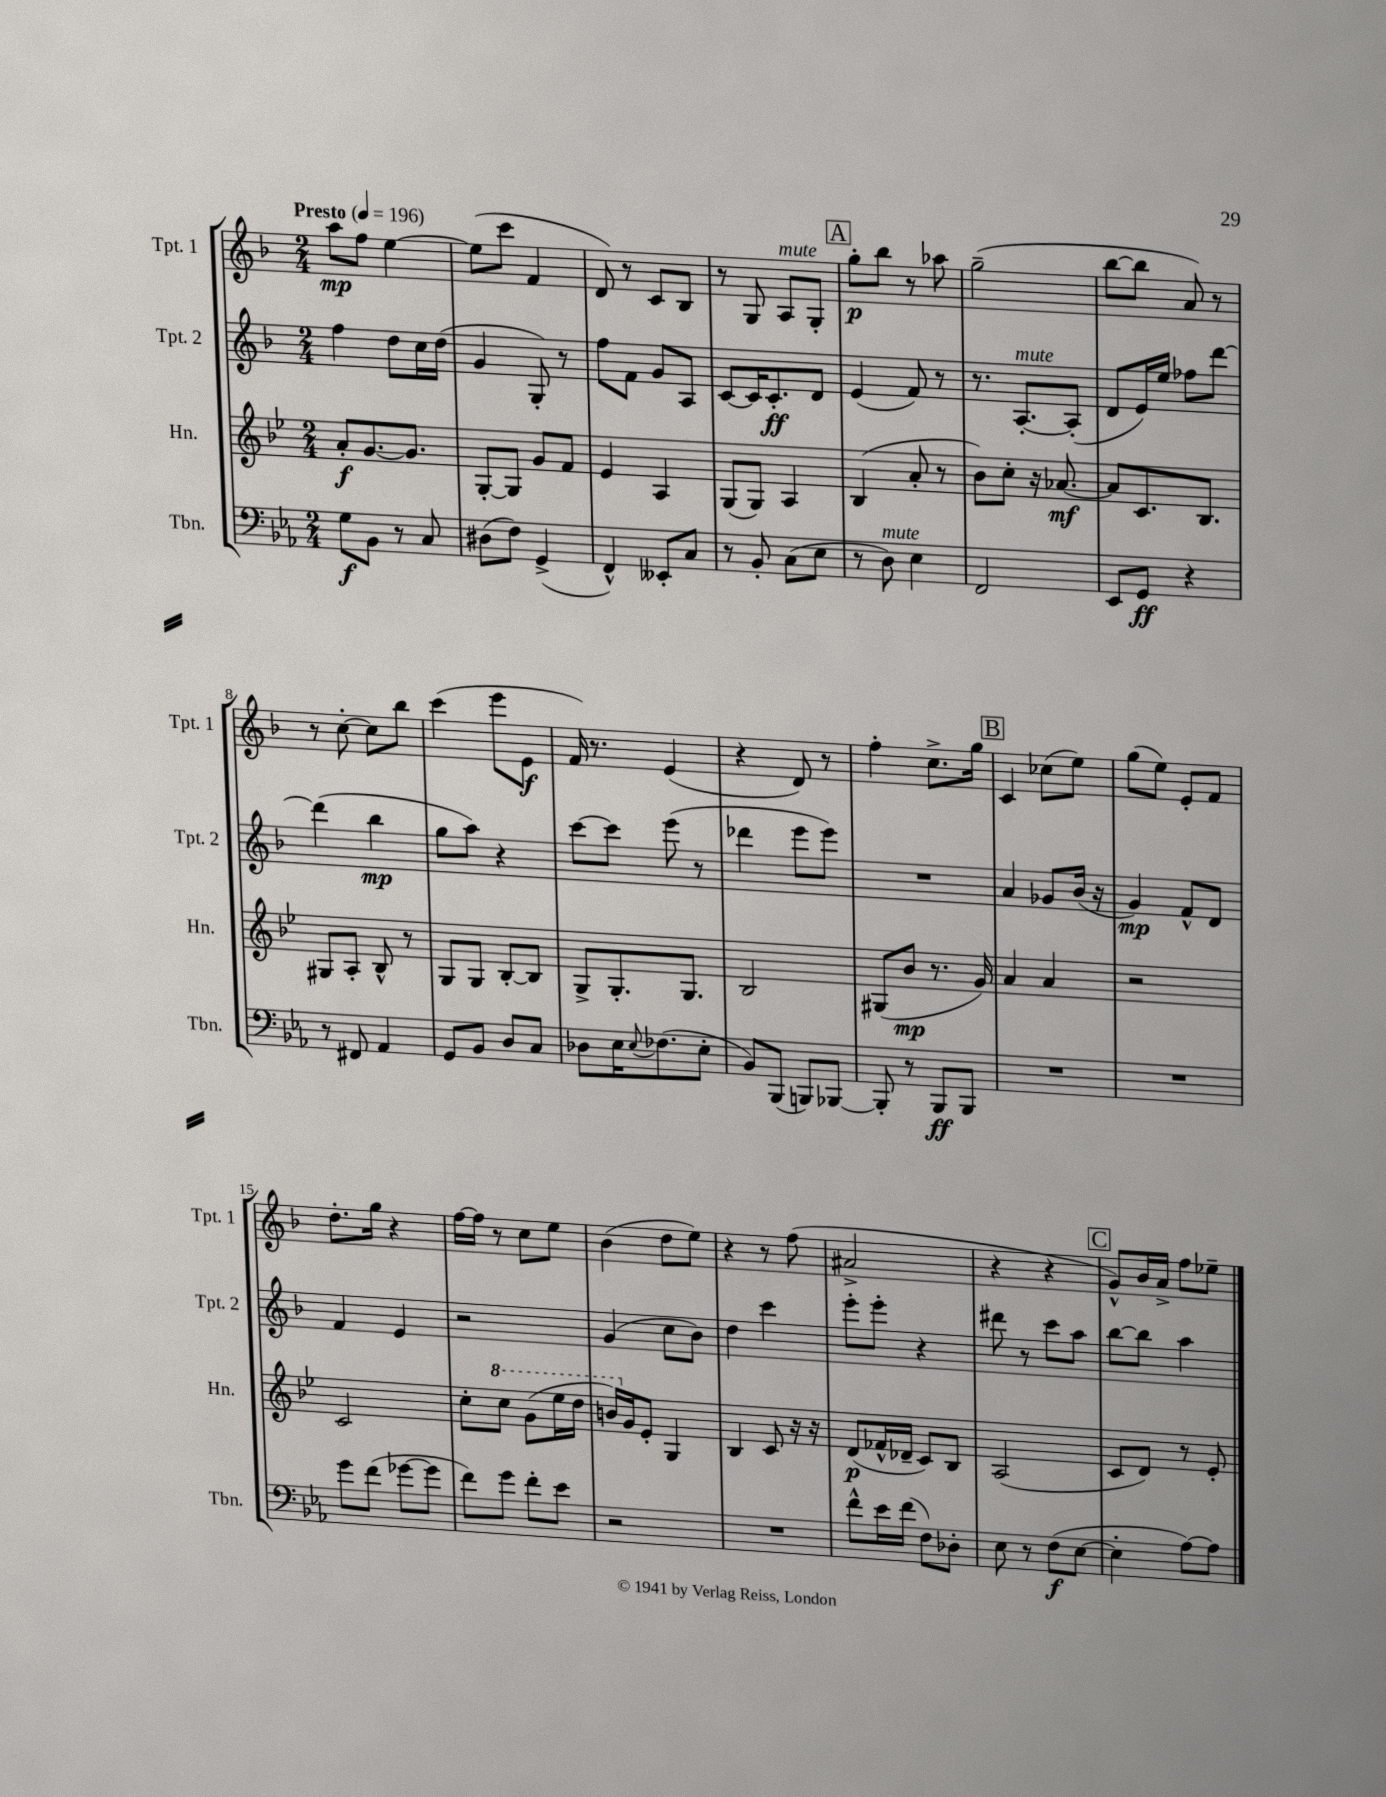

**kern	**kern	**kern	**kern
*staff4	*staff3	*staff2	*staff1
*clefF4	*clefG2	*clefG2	*clefG2
*k[b-e-a-]	*k[b-e-]	*k[b-]	*k[b-]
*M2/4	*M2/4	*M2/4	*M2/4
*MM196	*MM196	*MM196	*MM196
8G\L	8a'/L	4ff\	8aa\L
8BB-\J	[8.g/	.	8ff\J
8r	.	8dd\L	[4ee\
.	8.g/]J	.	.
8C/	.	16cc\L	.
.	.	(16dd\JJ	.
=	=	=	=
(8D#\L	[8G'/L	4g/	(8ee\]L
8F\J)	8G/]J	.	8ccc\J
(4GG^/	8g/L	8G'/)	4f/
.	8f/J	8r	.
=	=	=	=
4FF^^/)	4e-/	8ff\L	8d/)
.	.	8f\J	8r
8EE--'/L	4A/	8g/L	8c/L
8C/J	.	8A/J	8B-/J
=	=	=	=
8r	(8G/L	[8c/L	8r
8BB-'/	8G/J)	16c/]K	8G/
.	.	8.c'/	.
(8C\L	4A/	.	8A/L
8E-\J	.	8d/J	8G'/J
=	=	=	=
8r	(4B-/	(4e/	8gg'\L
8D\)	.	.	8bb-\J
4E-\	8a'/	8f/)	8r
.	8r	8r	8aa-\
=	=	=	=
2FF/	8b-\L)	8.r	(2gg~\
.	8cc'\J	.	.
.	.	[8.A'/L	.
.	16r	.	.
.	[8.a-/	.	.
.	.	(8A'/]J	.
=	=	=	=
8EE-/L	8a-/]L	8d/L	[8bb-\L
8GG/J	8.c/	16e/L)	8bb-\]J
.	.	16ee/JJ	.
4r	.	8ff-\L	8a/)
.	8.B-/J	.	.
.	.	[8ddd\J	8r
=	=	=	=
8r	8G#/L	(4ddd\]	8r
8FF#/	8A'/J	.	[8cc'\
4AA-/	8B-^^/	4bb-\	8cc\]L
.	8r	.	8bb-\J
=	=	=	=
8GG/L	8G/L	8gg\L	(4ccc\
8BB-/J	8G/J	8aa\J)	.
8D/L	[8B-'/L	4r	8eee\L
8C/J	8B-/]J	.	8e\J
=	=	=	=
8D-\L	8G^/L	[8ccc\L	16f/)
.	.	.	8.r
16E-\K	8.G'/	8ccc\]J	.
8qqE-/	.	.	.
(8.F-\	.	.	.
.	.	(8eee\	(4e/
.	8.G/J	.	.
8E-'\J	.	8r	.
=	=	=	=
8BB-/L)	2B-/	4ddd-\	4r
(8BBB-/J	.	.	.
8BBB/L)	.	8eee\L	8d/)
[8BBB-/J	.	8eee\J)	8r
=	=	=	=
8BBB-'/]	(8G#/L	2r	4ff'\
8r	8b-/J	.	.
8BBB-/L	8.r	.	8.cc^\L
8BBB-/J	.	.	.
.	16g/)	.	16gg\Jk
=	=	=	=
2r	4a/	4a/	4c/
.	4a/	8g-/L	(8cc-\L
.	.	(16b-/Jk	8ee\J)
.	.	16r	.
=	=	=	=
2r	2r	4g/)	(8gg\L
.	.	.	8ee\J)
.	.	8f^^/L	8e'/L
.	.	8d/J	8f/J
=	=	=	=
8g\L	2c/	4f/	8.dd'\L
(8f\J	.	.	.
.	.	.	16gg\Jk
[8g-\L	.	4e/	4r
8g-\]J	.	.	.
=	=	=	=
8f\L)	8cc'\L	2r	[16ff\LL
.	.	.	16ff\]JJ
8g\J	8ccc\J	.	8r
8f'\L	(8gg\L	.	8cc\L
8e-\J	16eee-\L	.	8ee\J
.	16ddd\JJ	.	.
=	=	=	=
2r	16bb/LL)	(4g/	(4b-\
.	16g/J	.	.
.	8e-'/J	.	.
.	4G/	8cc\L	8dd\L
.	.	8b-\J)	8ee\J)
=	=	=	=
2r	4B-/	4dd\	4r
.	8c/	4ccc\	8r
.	16r	.	(8ff\
.	16r	.	.
=	=	=	=
8f^^\L	(8d/L	8eee'\L	2a#^/
16e-\L	16f-^^/L	8eee'\J	.
(16f\JJ	16d-~/JJ	.	.
8F\L)	8c/L)	4r	.
8D-'\J	8B-/J	.	.
=	=	=	=
8E-\	(2A/	8ddd#\	4r
8r	.	8r	.
(8F\L	.	8ccc\L	4r
[8E-\J	.	8aa\J	.
=	=	=	=
4E-'\]	8c/L	[8bb-\L	8g^^/L)
.	8d/J)	8bb-\]J	16b-/L
.	.	.	16a^/JJ
[8A-\L)	8r	4aa\	8ff\L
8A-\]J	8e-'/	.	8ee-~\J
==	==	==	==
*-	*-	*-	*-
